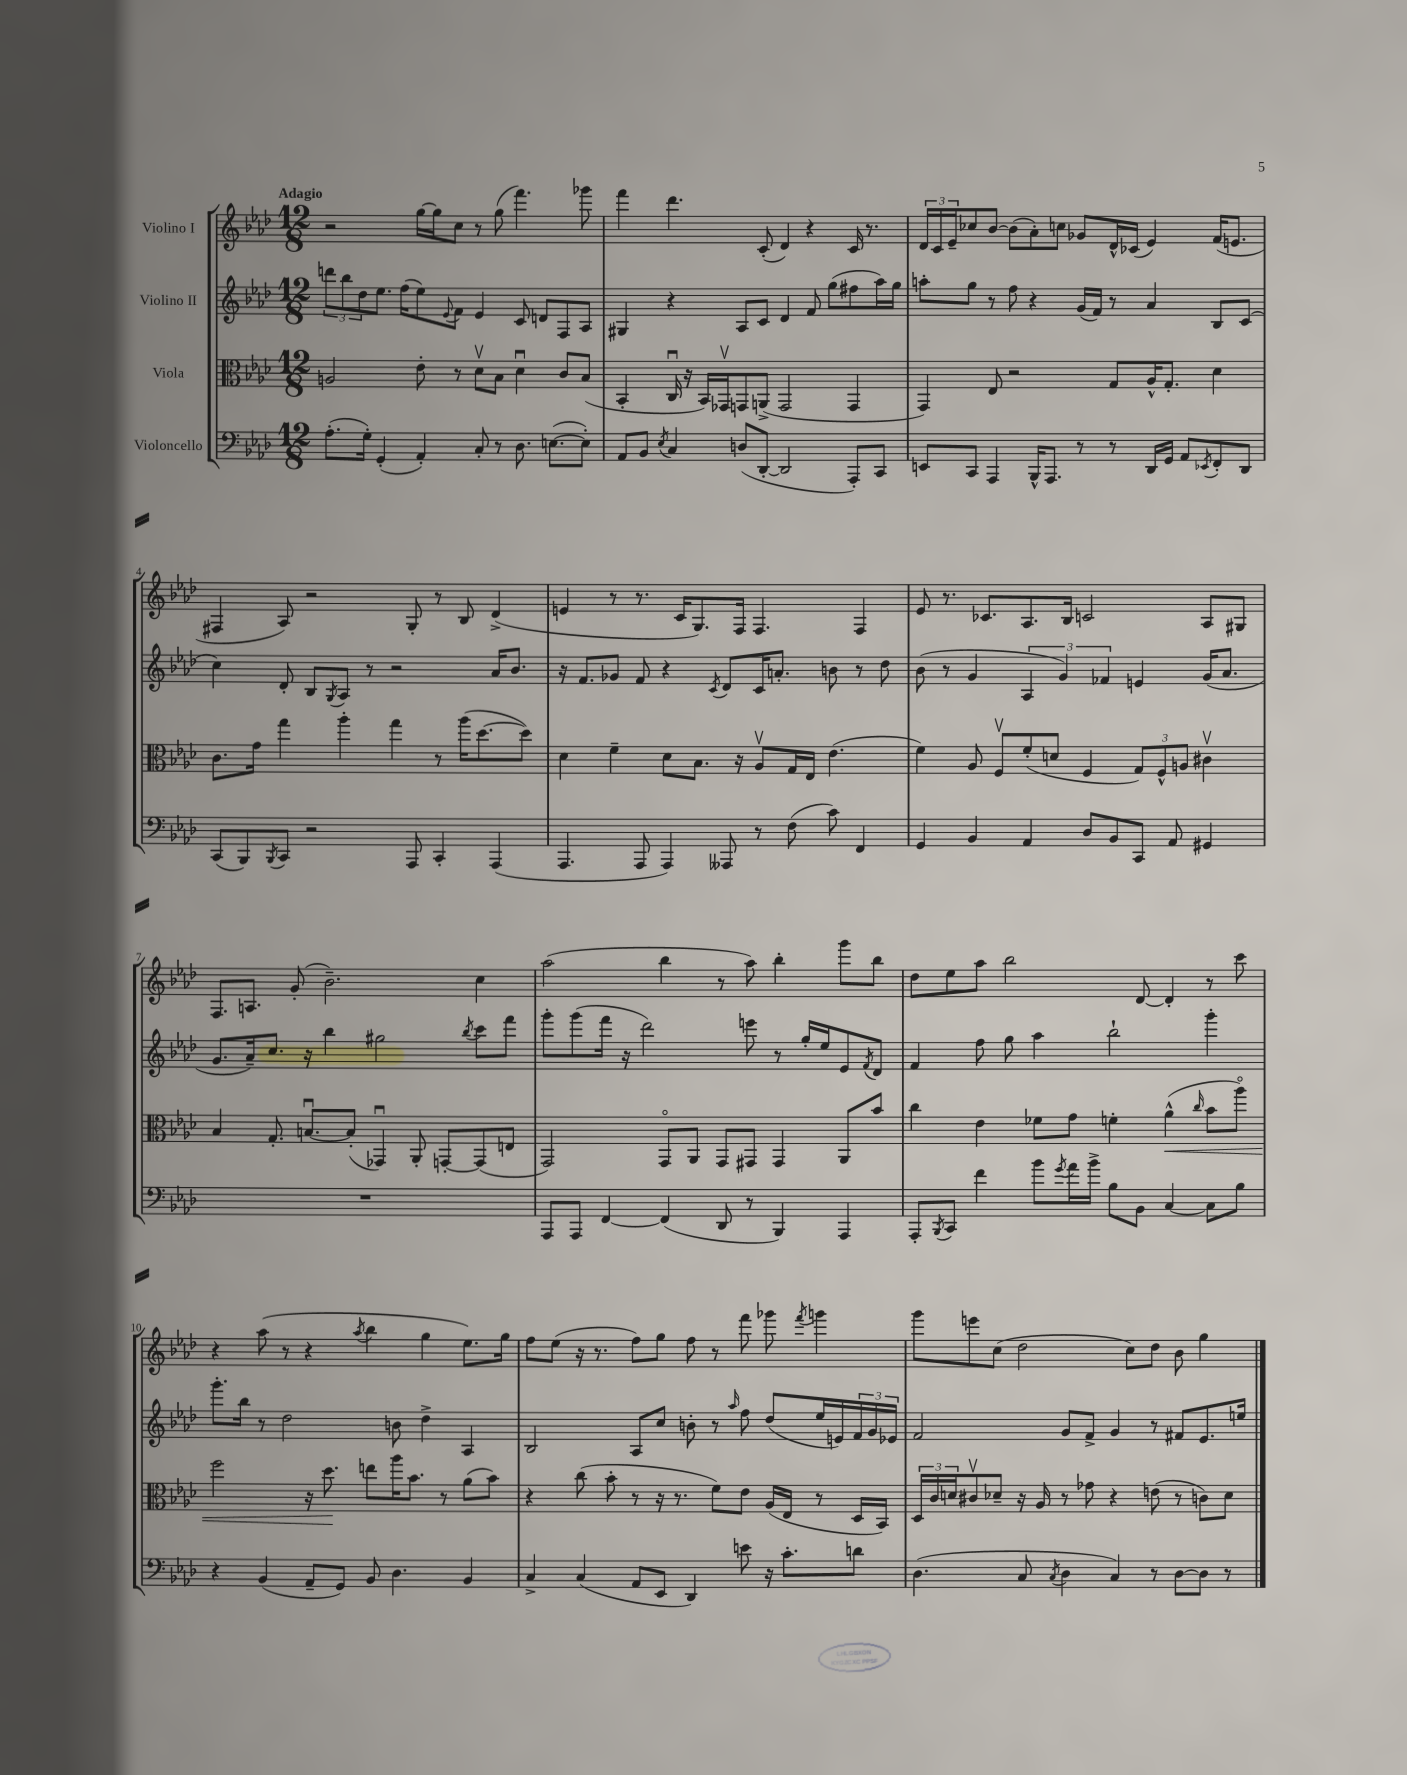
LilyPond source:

<<
\new StaffGroup <<
\new Staff = "s0" \with { instrumentName = "Violino I" } {
    \clef treble \key aes \major \numericTimeSignature \time 12/8 \tempo "Adagio"
    r2 g''16~ g''16 c''8 r8 g''8( f'''4.) ges'''8 |
    f'''4 des'''4. c'8-.( des'4) r4 c'16 r8. |
    \tuplet 3/2 { des'16 c'16 ees'16-- } ces''8 bes'8~ bes'8( aes'8-.) c''8 ges'8 des'16-^ ces'16( ees'4) f'16( e'8. |
    fis4 aes8) r2 g8-. r8 bes8 des'4->( |
    e'4 r8 r8. c'16 g8.) f16 f4. f4 |
    ees'8 r8. ces'8. aes8. bes16 c'2 aes8 gis8 |
    f8. a8. g'8-.( bes'2.--) c''4 |
    aes''2( bes''4 r8 aes''8) bes''4-. g'''8 bes''8 |
    des''8 ees''8 aes''8 bes''2 des'8~ des'4-. r8 c'''8 |
    r4 aes''8( r8 r4 \acciaccatura { aes''8 } bes''4 g''4 ees''8.) g''16 |
    f''8 ees''8( r16 r8. f''8) g''8 f''8 r8 f'''8 ges'''8 \acciaccatura { f'''8 } g'''4 |
    g'''8 e'''8 c''8( des''2 c''8) des''8 bes'8 g''4 \bar "|." |
}
\new Staff = "s1" \with { instrumentName = "Violino II" } {
    \clef treble \key aes \major \numericTimeSignature \time 12/8
    \tuplet 3/2 { d'''8 bes''8 des''8 } ees''8. f''16( ees''8) \appoggiatura { ees'8 } f'8 ees'4 c'8 d'8 f8 aes8 |
    gis4 r4 aes8 c'8 des'4 f'8 g''8( fis''8 aes''16) g''16 |
    a''8-. g''8 r8 f''8 r4 g'16( f'16) r8 aes'4 bes8 c'8( |
    c''4) des'8-. bes8 \acciaccatura { g8 } aes8 r8 r2 aes'16 bes'8. |
    r16 f'8. ges'8 f'8 r4 \acciaccatura { c'8 } des'8 c'16 a'8.-. b'8 r8 des''8 |
    bes'8( r8 g'4 \tuplet 3/2 { aes4 g'4) fes'4 } e'4 g'16( aes'8. |
    g'8. aes'16--) c''8. r16 bes''4 gis''2 \acciaccatura { bes''8 } c'''8 f'''8 |
    g'''8-. g'''8( f'''16 r16 des'''2) e'''8 r8 g''16-. ees''16 ees'8 \acciaccatura { f'8 } des'8 |
    f'4 f''8 g''8 aes''4 bes''2-! g'''4-. |
    g'''8.-. bes''16 r8 des''2 b'8 des''4-> aes4 |
    bes2 aes8 c''8 b'8-. r8 \grace { aes''16 } f''8 des''8( ees''16 e'16) \tuplet 3/2 { f'16 g'16 ees'16 } |
    f'2 g'8 f'8-> g'4 r8 fis'8 ees'8. e''16 \bar "|." |
}
\new Staff = "s2" \with { instrumentName = "Viola" } {
    \clef alto \key aes \major \numericTimeSignature \time 12/8
    a2 ees'8-. r8 des'8\upbow bes8 des'4\downbow c'8 bes8( |
    bes,4-. c16\downbow r16 bes,16) ges,16\upbow g,8 a,8->( g,2 g,4 |
    g,4) ees8 r2 g8 aes16-^ g8.-. des'4 |
    c'8. g'16 g''4 aes''4-. g''4 r8 aes''16( des''8.~ des''8) |
    des'4 f'4-- des'8 bes8. r16 aes8\upbow g16 ees16 ees'4.( |
    f'4) aes8 f8\upbow f'8-.( d'8 f4 \tuplet 3/2 { g8) f8-^ a8 } cis'4\upbow |
    bes4 g8.-. b8.~\downbow b8-.( ges,4\downbow) aes,8-. g,8~-. g,8( e8 |
    g,2) g,8\flageolet aes,8 g,8 gis,8 gis,4 aes,8 bes'8 |
    c''4 ees'4 fes'8 g'8 f'4-. aes'4-^\<( \grace { c''16 } bes'8 aes''8\flageolet) |
    f''2 r16 des''8.\! e''8 aes''16 bes'8. r8 aes'8( bes'8) |
    r4 c''8( bes'8-. r8 r16 r8. f'8) ees'8 aes16( ees16 r8 des16 bes,16) |
    \tuplet 3/2 { des16 c'16 d'16 } cis'8\upbow des'8-- r16 aes16 r8 ges'8 r4 e'8( r8 c'8) des'8 \bar "|." |
}
\new Staff = "s3" \with { instrumentName = "Violoncello" } {
    \clef bass \key aes \major \numericTimeSignature \time 12/8
    aes8.-.( g16-.) g,4-.( aes,4-.) c8-. r8 des8. e8.~( e8-.) |
    aes,8 bes,8 \acciaccatura { ees8 } c4 d8( des,8~-. des,2 aes,,8-.) c,8 |
    e,8 c,8 aes,,4 bes,,16-^ aes,,8. r8 r8 des,16 g,16 aes,8 \acciaccatura { ees,8 } f,8-. des,8 |
    c,8( bes,,8) \acciaccatura { bes,,8 } c,8 r2 aes,,8 c,4-. aes,,4( |
    aes,,4. aes,,8 aes,,4) aeses,,8 r8 f8( c'8) f,4 |
    g,4 bes,4 aes,4 des8 bes,8 c,8 aes,8 gis,4 |
    R1. |
    aes,,8 aes,,8 f,4~ f,4( des,8 r8 bes,,4) aes,,4 |
    aes,,8-. \acciaccatura { bes,,8 } c,8 f'4 bes'8 \acciaccatura { g'8 } aes'16 bes'16-> bes8 bes,8 c4~ c8 bes8 |
    r4 bes,4( aes,8-- g,8) bes,8 des4. bes,4 |
    c4-> c4( aes,8 ees,8 des,4) e'8 r16 c'8.-. d'8 |
    des4.( c8 \acciaccatura { c8 } des4 c4) r8 des8~ des8 r8 \bar "|." |
}
>>
>>
